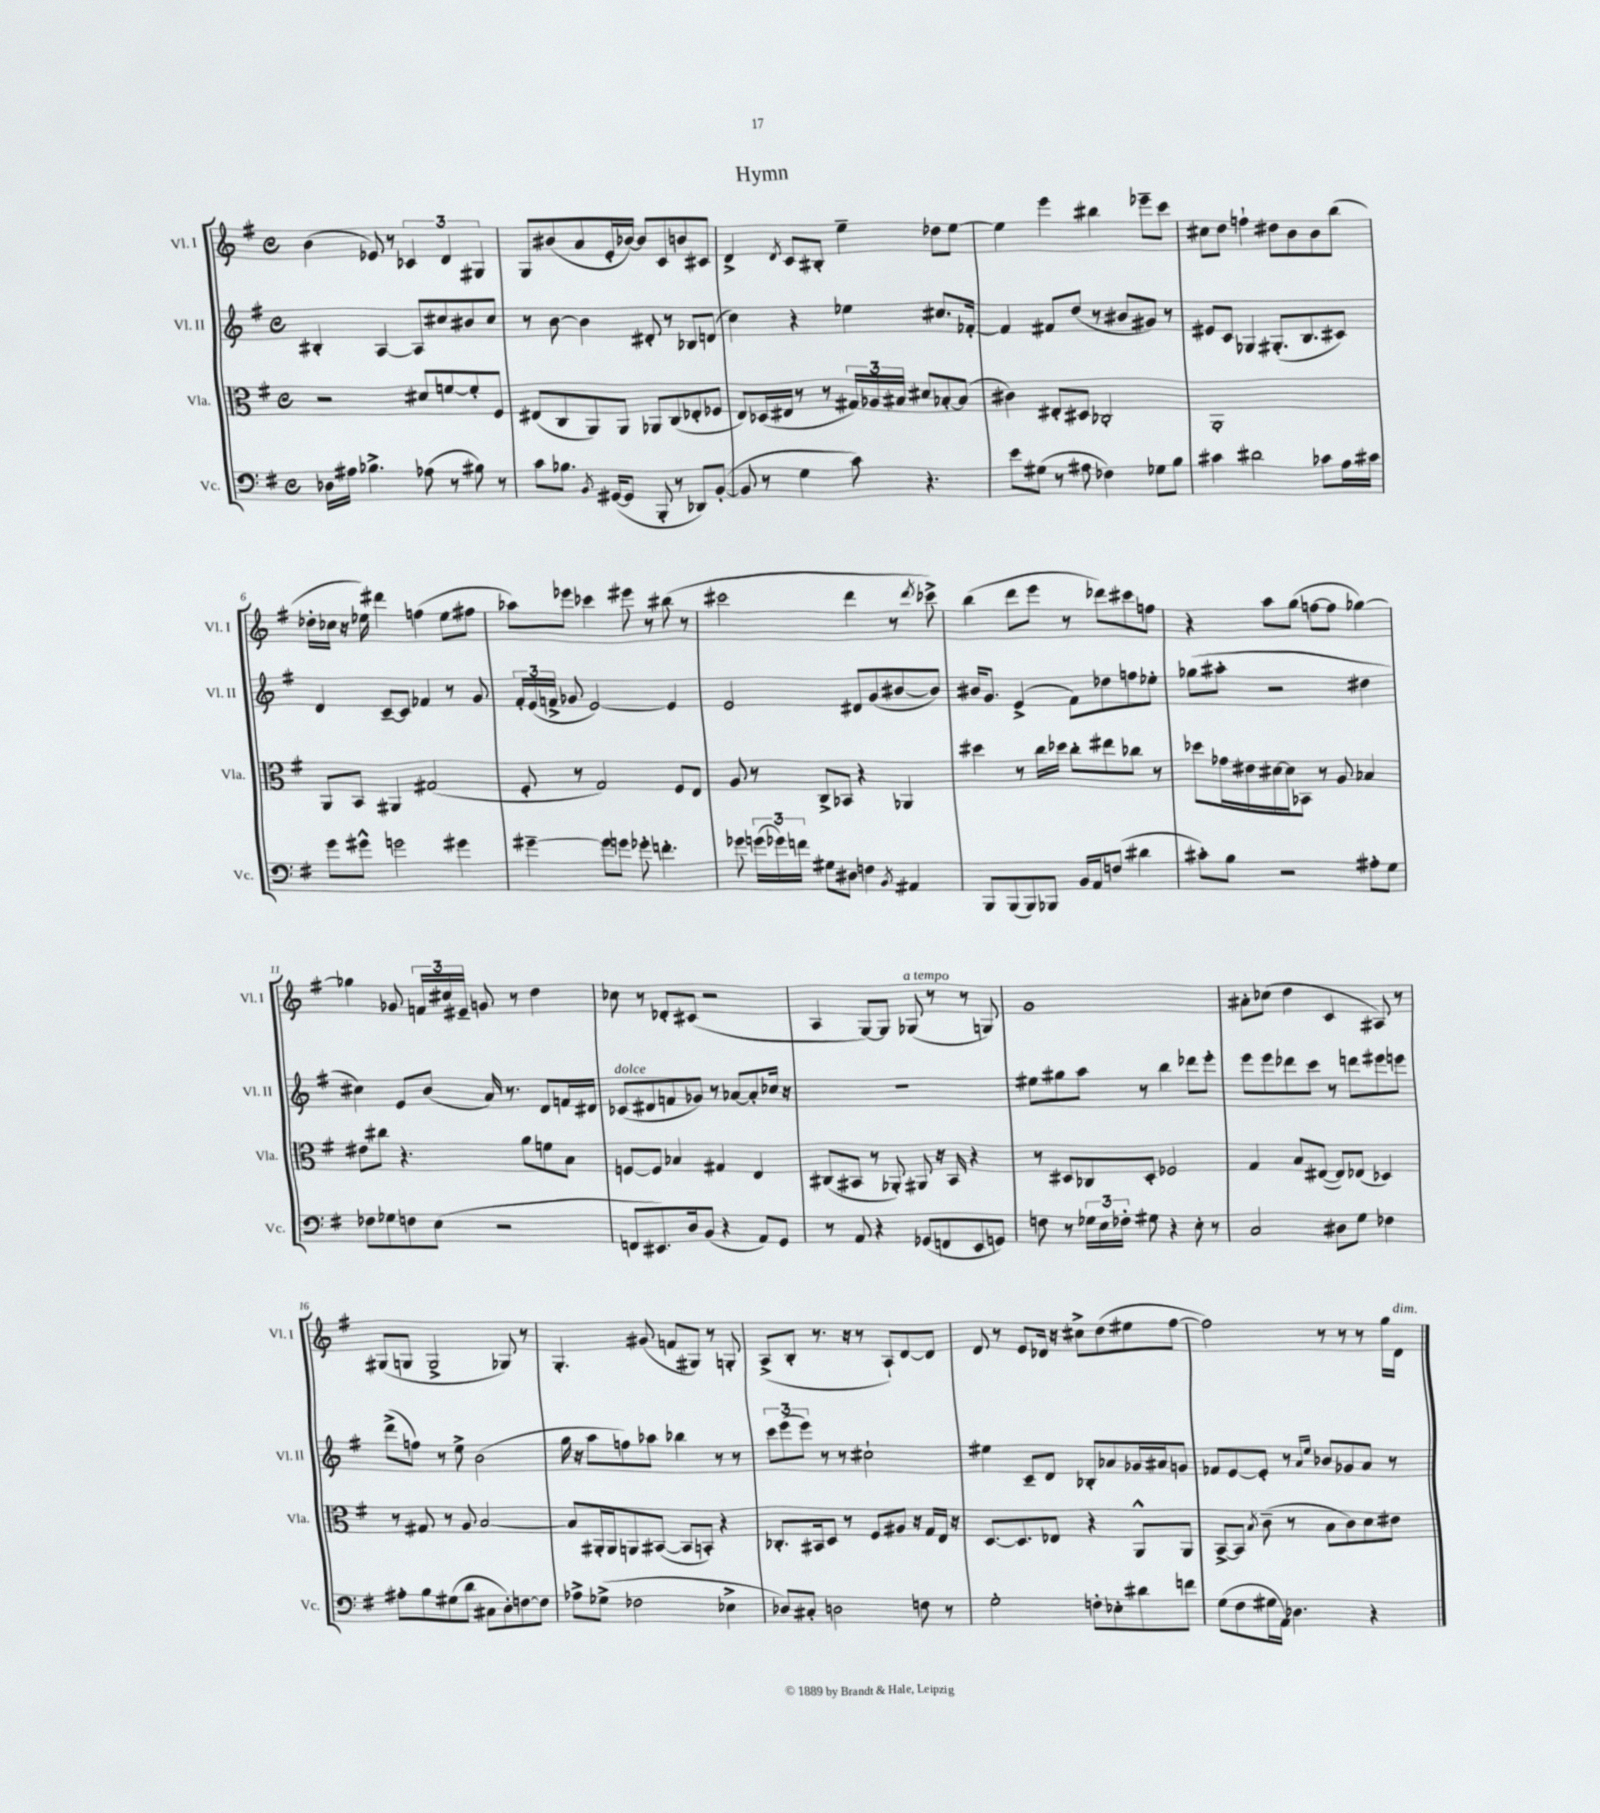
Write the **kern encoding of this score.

**kern	**kern	**kern	**kern
*staff4	*staff3	*staff2	*staff1
*clefF4	*clefC3	*clefG2	*clefG2
*k[f#]	*k[f#]	*k[f#]	*k[f#]
*M4/4	*M4/4	*M4/4	*M4/4
*met(c)	*met(c)	*met(c)	*met(c)
16D-	2r	4B#'	(4b
16A#	.	.	.
4.B-^	.	.	.
.	.	[4A	8e-)
.	.	.	8r
(8A-	8d#	8A]	6c-
8r	[8f	8cc#	.
.	.	.	6d
8B#)	8f']	8b#	.
.	.	.	6G#
8r	8F#	8cc#	.
=	=	=	=
8c	(8E#	8r	8G
8.B-	8C	[8b	(8b#
.	8AA)	4b]	8a
8qBB	.	.	.
([16GG#	.	.	.
8GG#]	8AA	.	16e'
.	.	.	[16b-)
8BBB'	8AA-	8d#'	8b-]
8r	(8C	8r	8c
8DD-)	8E-'	8B-	8b
([8BB'	8F-	(8d	8c#
=	=	=	=
8BB]	8E)	4cc)	4d^
8r	(16D-	.	.
.	16E#	.	.
.	.	.	8qd
4G	8r	4r	8c
.	8r	.	8B#'
8c)	24G#)	4ee-	4ee~
.	24A-	.	.
.	24B#	.	.
4.r	8d#	.	.
.	[8B-'	8.cc#	8dd-
.	(8B-]	.	[8ee
.	.	[16f-'	.
=	=	=	=
8e	4c#)	4f-]	4ee]
(8G#	.	.	.
8r	8E#'	8f#	4eee
8A#	8D#	(8dd	.
4F-)	2C-'	8r	4bb#
.	.	8b#	.
8G-	.	8g#)	8eee-~
8B	.	8r	8ccc
=	=	=	=
4c#	1AA'	8e#	8cc#
.	.	8c	8dd
2d#	.	4G-	4ff`
.	.	(8.G#'	8dd#
.	.	.	8b
.	.	8.B	.
8c-	.	.	8b
16A	.	8c#)	(8bb
16c#	.	.	.
=	=	=	=
8g	8AA	4d	16dd-'
.	.	.	16cc-
8g#^^	8BB	.	16r
.	.	.	16ee-)
2g	4AA#	[8c~	4ddd#
.	.	8c]	.
.	(2G#	4f-	(4ff
4g#	.	8r	8ee-
.	.	8g	8ff#
=	=	=	=
[4g#~	8F#'	24f#'	8aa-)
.	.	(24e	.
.	.	24f^	.
.	8r	8g-	8eee-
8g#]	2G)	[2e)	4ccc-
8g	.	.	.
8g-'	.	.	8eee#
4.f'	.	.	8r
.	8F#	4e]	(8bb#
.	8E	.	8r
=	=	=	=
8g-	8A	2e	2ccc#
(24g	8r	.	.
24g-)	.	.	.
24f	.	.	.
8G#	8C^	.	.
8D#	8BB-	.	.
4F	4r	8d#	4ddd
.	.	(8g	.
8qBB	.	.	.
4AA#	4AA-	[8b#	8r
.	.	.	8qddd
.	.	8b#])	8ccc-^)
=	=	=	=
8BBB	4dd#	16b#	(4bb
.	.	8.g	.
(8BBB	.	.	.
8BBB)	8r	(4e^	8ddd
8BBB-	16cc	.	8eee
.	16dd-	.	.
16BB	8cc'	8f#)	8r
16AA	.	.	.
(8F	8ee#	8dd-	8ddd-)
4d#	8cc-	8ff	8ccc#
.	8r	8ee-'	8ff
=	=	=	=
8c#')	8dd-	(8gg-	4r
8B	16g-	8aa#'	.
.	16e#	.	.
2r	[16d#	2r	8aa
.	16d#]	.	.
.	8BB-	.	(8gg
.	8r	.	[8ff
.	8A	.	8ff]
8A#'	4B-	4dd#	[4gg-)
8G	.	.	.
=	=	=	=
8F-	8e#	4cc#)	4gg-]
8G-	8cc#	.	.
8F	4.r	8e	8g-
(8E	.	(8b	24f
.	.	.	24cc#
.	.	.	24e#~
2r	.	16a)	8g
.	.	8.r	.
.	8a	.	8r
.	8f	8d	4dd
.	8B	16f	.
.	.	16d#	.
=	=	=	=
8FF	[8F	(8c-	8cc-
8.EE#)	8F]	8d#	8r
.	4B-	8f	8d-'
16D	.	.	.
(8BB	.	8g-)	(8c#
4r	4G#	8r	2r
.	.	[8a-	.
8AA)	4E	8a-']	.
8GG	.	16cc-	.
.	.	16r	.
=	=	=	=
8r	(8C#	1r	4A
8AA	8BB#	.	.
4r	8r	.	[8G)
.	8AA-')	.	8G]
(8GG-	8AA#	.	(8G-
8FF	16r	.	8r
.	16BB#	.	.
8EE	4r	.	8r
8GG)	.	.	8G)
=	=	=	=
8F	8r	8ee#	1g
8r	8D#	8gg#	.
24G-	8C-	8aa	.
24E	.	.	.
24F-'	.	.	.
8G#	8D#'	8r	.
4r	2F-	4bb	.
8E'	.	8ddd-	.
8r	.	8eee'	.
=	=	=	=
2C	4G	8eee	8a#'
.	.	8eee	(8cc-
.	8B	8ddd-	4dd
.	([8E#	8ccc	.
8D#	8E#])	8r	4c
8G	(8E-	8ddd	.
4F-	4D-)	8eee#	8A#)
.	.	8eee	8r
=	=	=	=
8A#'	8r	(8ddd^	(8G#
8B	8G#	8ff)	8G
(8G#	8r	8r	2G^
8d	8A	8ee^	.
8C#	[2B	(2b	.
8D')	.	.	.
[8F	.	.	8G-)
8F]	.	.	8r
=	=	=	=
8A-^	8B]	16gg	4.G'
.	.	16r	.
(8G-^	16AA#'	8aa	.
.	16AA#	.	.
2F-	8AA	8ff)	.
.	([8BB#	8aa-	(8g#
.	8BB#]	4bb-	8f
.	8BB')	.	8G#)
4E-^	4r	8r	8r
.	.	8r	8G'
=	=	=	=
8D-)	8.C-'	12ccc	(8A^
.	.	(12eee	.
8C#'	.	.	8B'
.	.	12eee)	.
.	16BB#	.	.
2D	8D	8r	8.r
.	8r	8r	.
.	.	.	16r
.	8F#	2cc#`	8r
.	8A#	.	8A`)
8F	16r	.	[8d
.	16G	.	.
8r	16E	.	8d]
.	16r	.	.
=	=	=	=
2G'	[8.D	4ee#	8d
.	.	.	8r
.	8.D]	.	.
.	.	8c~	8e
.	8E-	8d	16d-
.	.	.	16r
8F'	4r	8B-'	8cc#^
8E-'	.	8a-	(8dd
8d#	8AA^^	16g-	8ee#
.	.	16a#	.
8f	8AA	8g	[8ff#
=	=	=	=
(8G	[8BB^	8f-	2ff#])
8F#	8BB]	[8e	.
.	8qB	.	.
16G#	(8c~	8e']	.
16AA)	.	.	.
4.D-	8r	8r	.
.	.	16qqa	.
.	.	16qqee	.
.	8B	8b-	8r
.	8c)	8g-	8r
4r	8d	8a	8r
.	8e#	8r	16gg
.	.	.	16d
==	==	==	==
*-	*-	*-	*-
